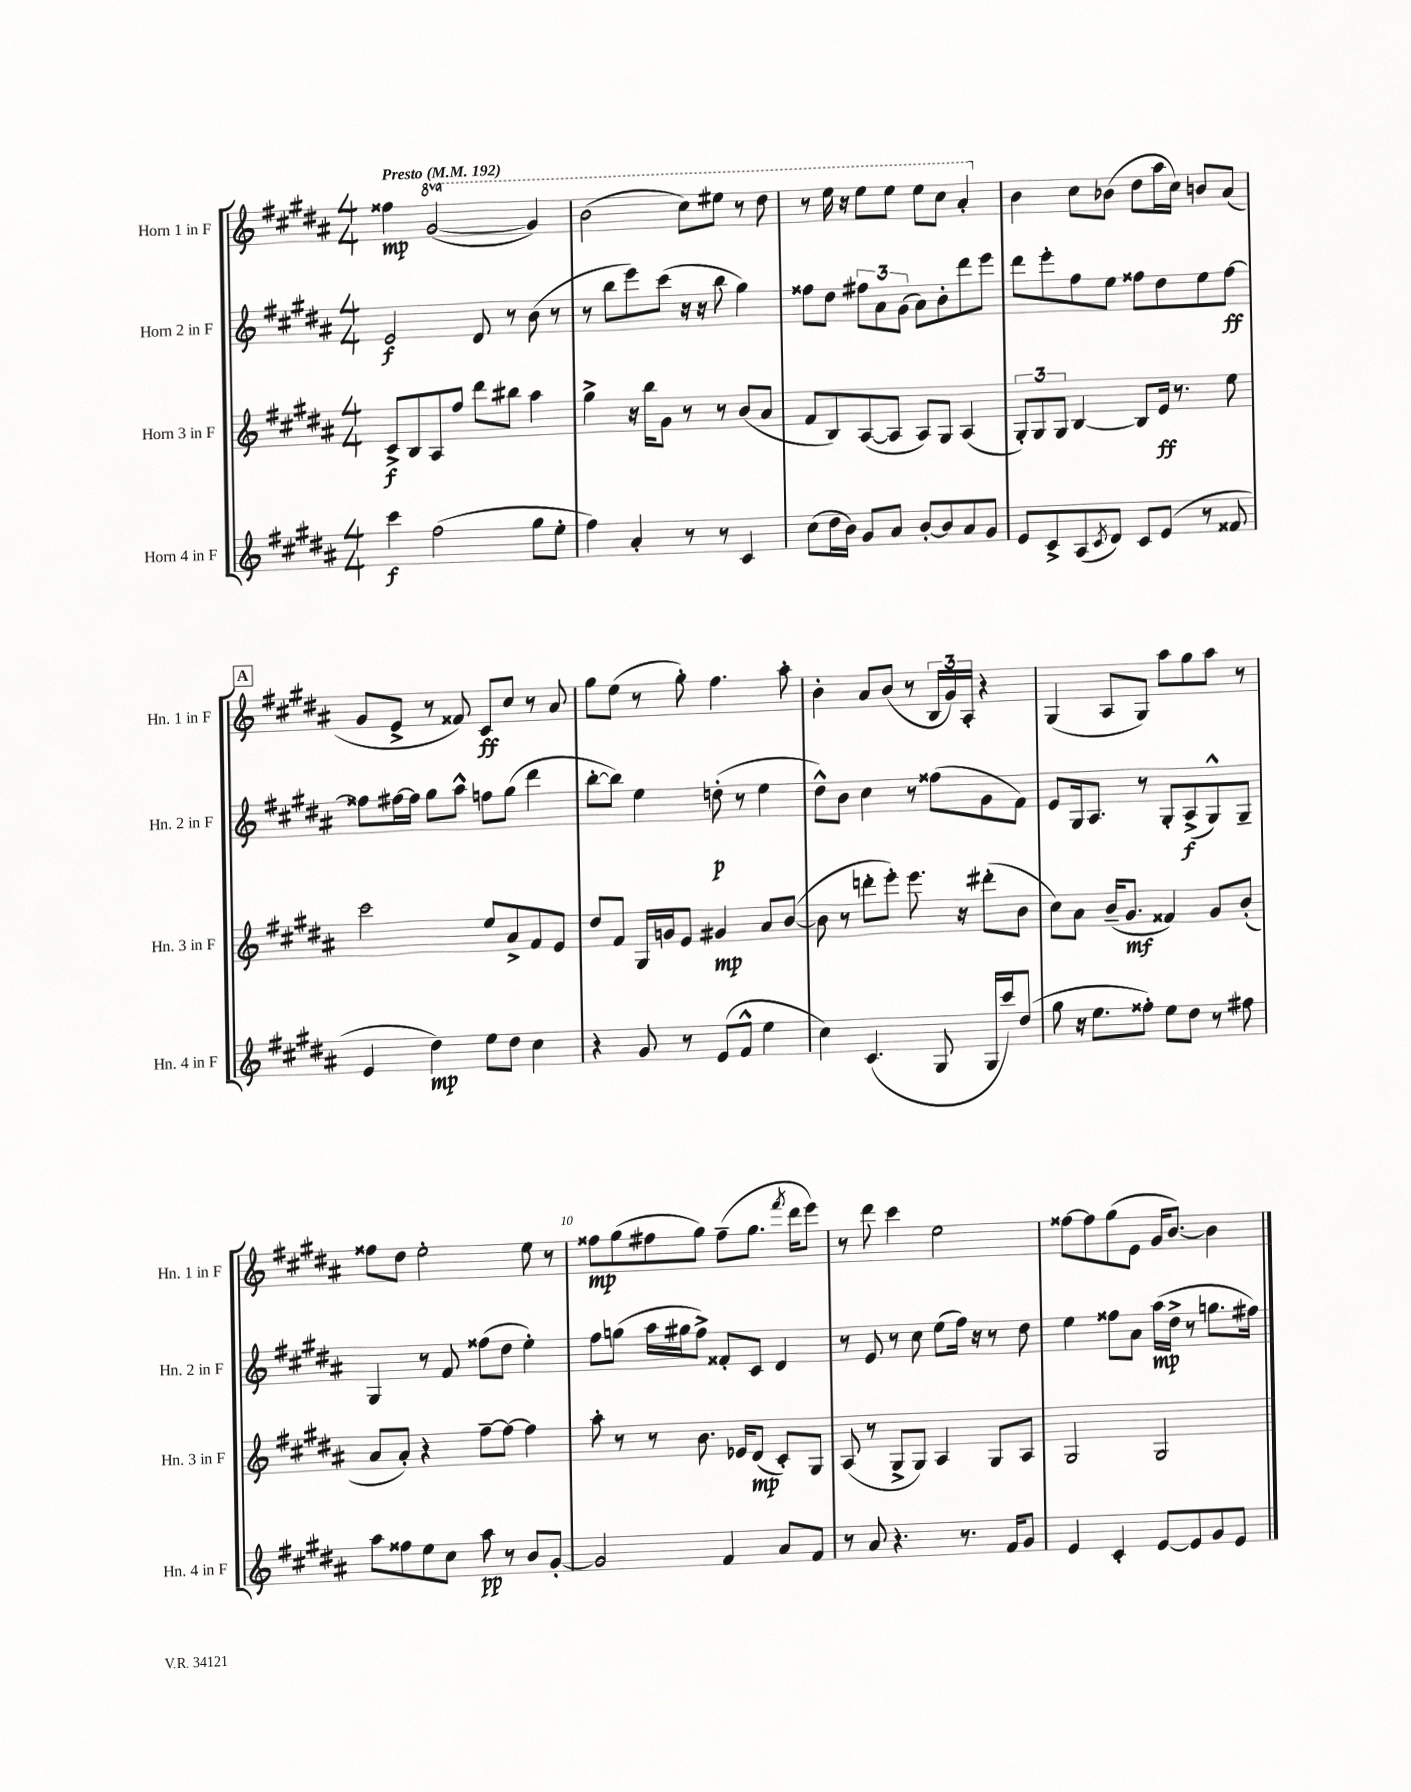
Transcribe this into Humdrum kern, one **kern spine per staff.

**kern	**kern	**kern	**kern
*staff4	*staff3	*staff2	*staff1
*clefG2	*clefG2	*clefG2	*clefG2
*k[f#c#g#d#a#]	*k[f#c#g#d#a#]	*k[f#c#g#d#a#]	*k[f#c#g#d#a#]
*M4/4	*M4/4	*M4/4	*M4/4
*MM192	*MM192	*MM192	*MM192
4ccc#	8c#^	2e	4ff##
.	8B	.	.
(2ff#	8A#	.	([2gg#
.	8ff#	.	.
.	8ddd#	8d#	.
.	8bb#	8r	.
8gg#	4aa#	(8b	4gg#])
8ee'	.	8r	.
=	=	=	=
4ff#)	4gg#^	8r	(2bb
.	.	8bb	.
4a#'	16r	8eee)	.
.	16bb	.	.
.	8g#	(8ccc#	.
8r	8r	16r	8ccc#)
.	.	16r	.
8r	8r	8bb	8eee#
4c#	(8b	4gg#)	8r
.	8a#	.	8ddd#
=	=	=	=
(8cc#	8f#	8ff##	8r
16dd#	8B)	8dd#	16eee
16b)	.	.	16r
8g#	([8A#	12ff#	8eee
.	.	12a#	.
8a#	8A#]	.	8eee
.	.	(12g#	.
[8b'	8A#)	8a#)	8eee
8b]	8G#	8b'	8ccc#
8a#	(4A#	8ddd#	4aa#'
8g#	.	8eee	.
=	=	=	=
8e	12G#')	8ddd#	4b
.	12G#	.	.
8c#^	.	8eee'	.
.	12G#	.	.
(8A#	[4B	8ff#	8cc#
8qc#	.	.	.
8d#)	.	8ee	(8b-
8c#	8B]	8ff##	8dd#
(8e	16e	8dd#	16aa#
.	8.r	.	16cc#)
8r	.	8ee	8b
8f##	8ee	[8ff##	(8a#
=	=	=	=
4e	2ccc#	8ff##]	8g#
.	.	[16ff#	8e^
.	.	16ff#]	.
4dd#)	.	8gg#	8r
.	.	8aa#^^	8f##)
8ee	8ee	8ff	8c#
8dd#	8a#^	(8gg#	8cc#
4cc#	8f#	4ddd#	8r
.	8e	.	8a#
=	=	=	=
4r	8dd#	[8bb'	8gg#
.	8f#	8bb])	(8ee
8g#	16G#	4ee	8r
.	16g	.	.
8r	8e	.	8gg#')
(8e	4g#	(8dd'	4.ff#
8f#^^	.	8r	.
4ee	8a#	4ee	.
.	([8b	.	8aa#'
=	=	=	=
4cc#)	8b]	8dd#^^)	4b'
.	8r	8b	.
(4.c#	8ddd'	4cc#	8a#
.	8eee')	.	(8b
.	8.eee	8r	8r
8G#	.	(8ff##	24B
.	.	.	24g#)
.	16r	.	.
.	.	.	24A#'
16G#	(8ddd#'	8g#	4r
16ccc#)	.	.	.
(8dd#	8b	8f#)	.
=	=	=	=
8gg#	8cc#)	8e	(4G#
16r	8a#	16G#	.
8.ee	.	8.A#	.
.	(16b~	.	8A#
.	8.g#	.	.
8ff##')	.	8r	8G#)
8ee	4f##)	8G#'	8aa#
8dd#	.	(8A#^	8gg#
8r	8g#	8G#^^)	8aa#
8ff#	(8b'	8G#~	8r
=	=	=	=
8aa#	8a#	4G#	8ff##
8ff##	8a#')	.	8dd#
8ee	4r	8r	2ee'
8cc#	.	8f#	.
8aa#	[8ff#~	(8ff##	.
8r	8ff#_	8dd#	.
8b	4ff#]	4ee')	8ee
[8g#'	.	.	8r
=	=	=	=
2g#]	8aa#'	8ff#	8ff##
.	8r	(8gg	(8gg#
.	8r	16aa#	8ff#
.	.	16gg#	.
.	8.b	8ff#^)	8gg#)
4f#	.	8f##'	(8ff#~
.	16e-	.	.
.	(8d#	8c#	8.gg#
8a#	8c#')	4d#	.
.	.	.	8qfff#
.	.	.	16ddd#
8f#	8G#	.	8eee)
=	=	=	=
8r	(8A#	8r	8r
8a#	8r	8e	8ddd#
4.r	8G#^	8r	4ccc#
.	8G#)	8cc#	.
.	4A#	(8ee	2ee
8.r	.	16ff#)	.
.	.	16r	.
.	8G#	8r	.
16f#	.	.	.
8g#	8A#	8dd#	.
=	=	=	=
4e	2G#	4ee	[8ff##
.	.	.	8ff##]
4c#'	.	8ff##	(8gg#
.	.	8a#	8e
[8e	2G#	(16aa#	16g#
.	.	16dd#^	[8.b)
8e]	.	8r	.
8g#	.	8.gg	4b]
8e	.	.	.
.	.	16ff#)	.
==	==	==	==
*-	*-	*-	*-
